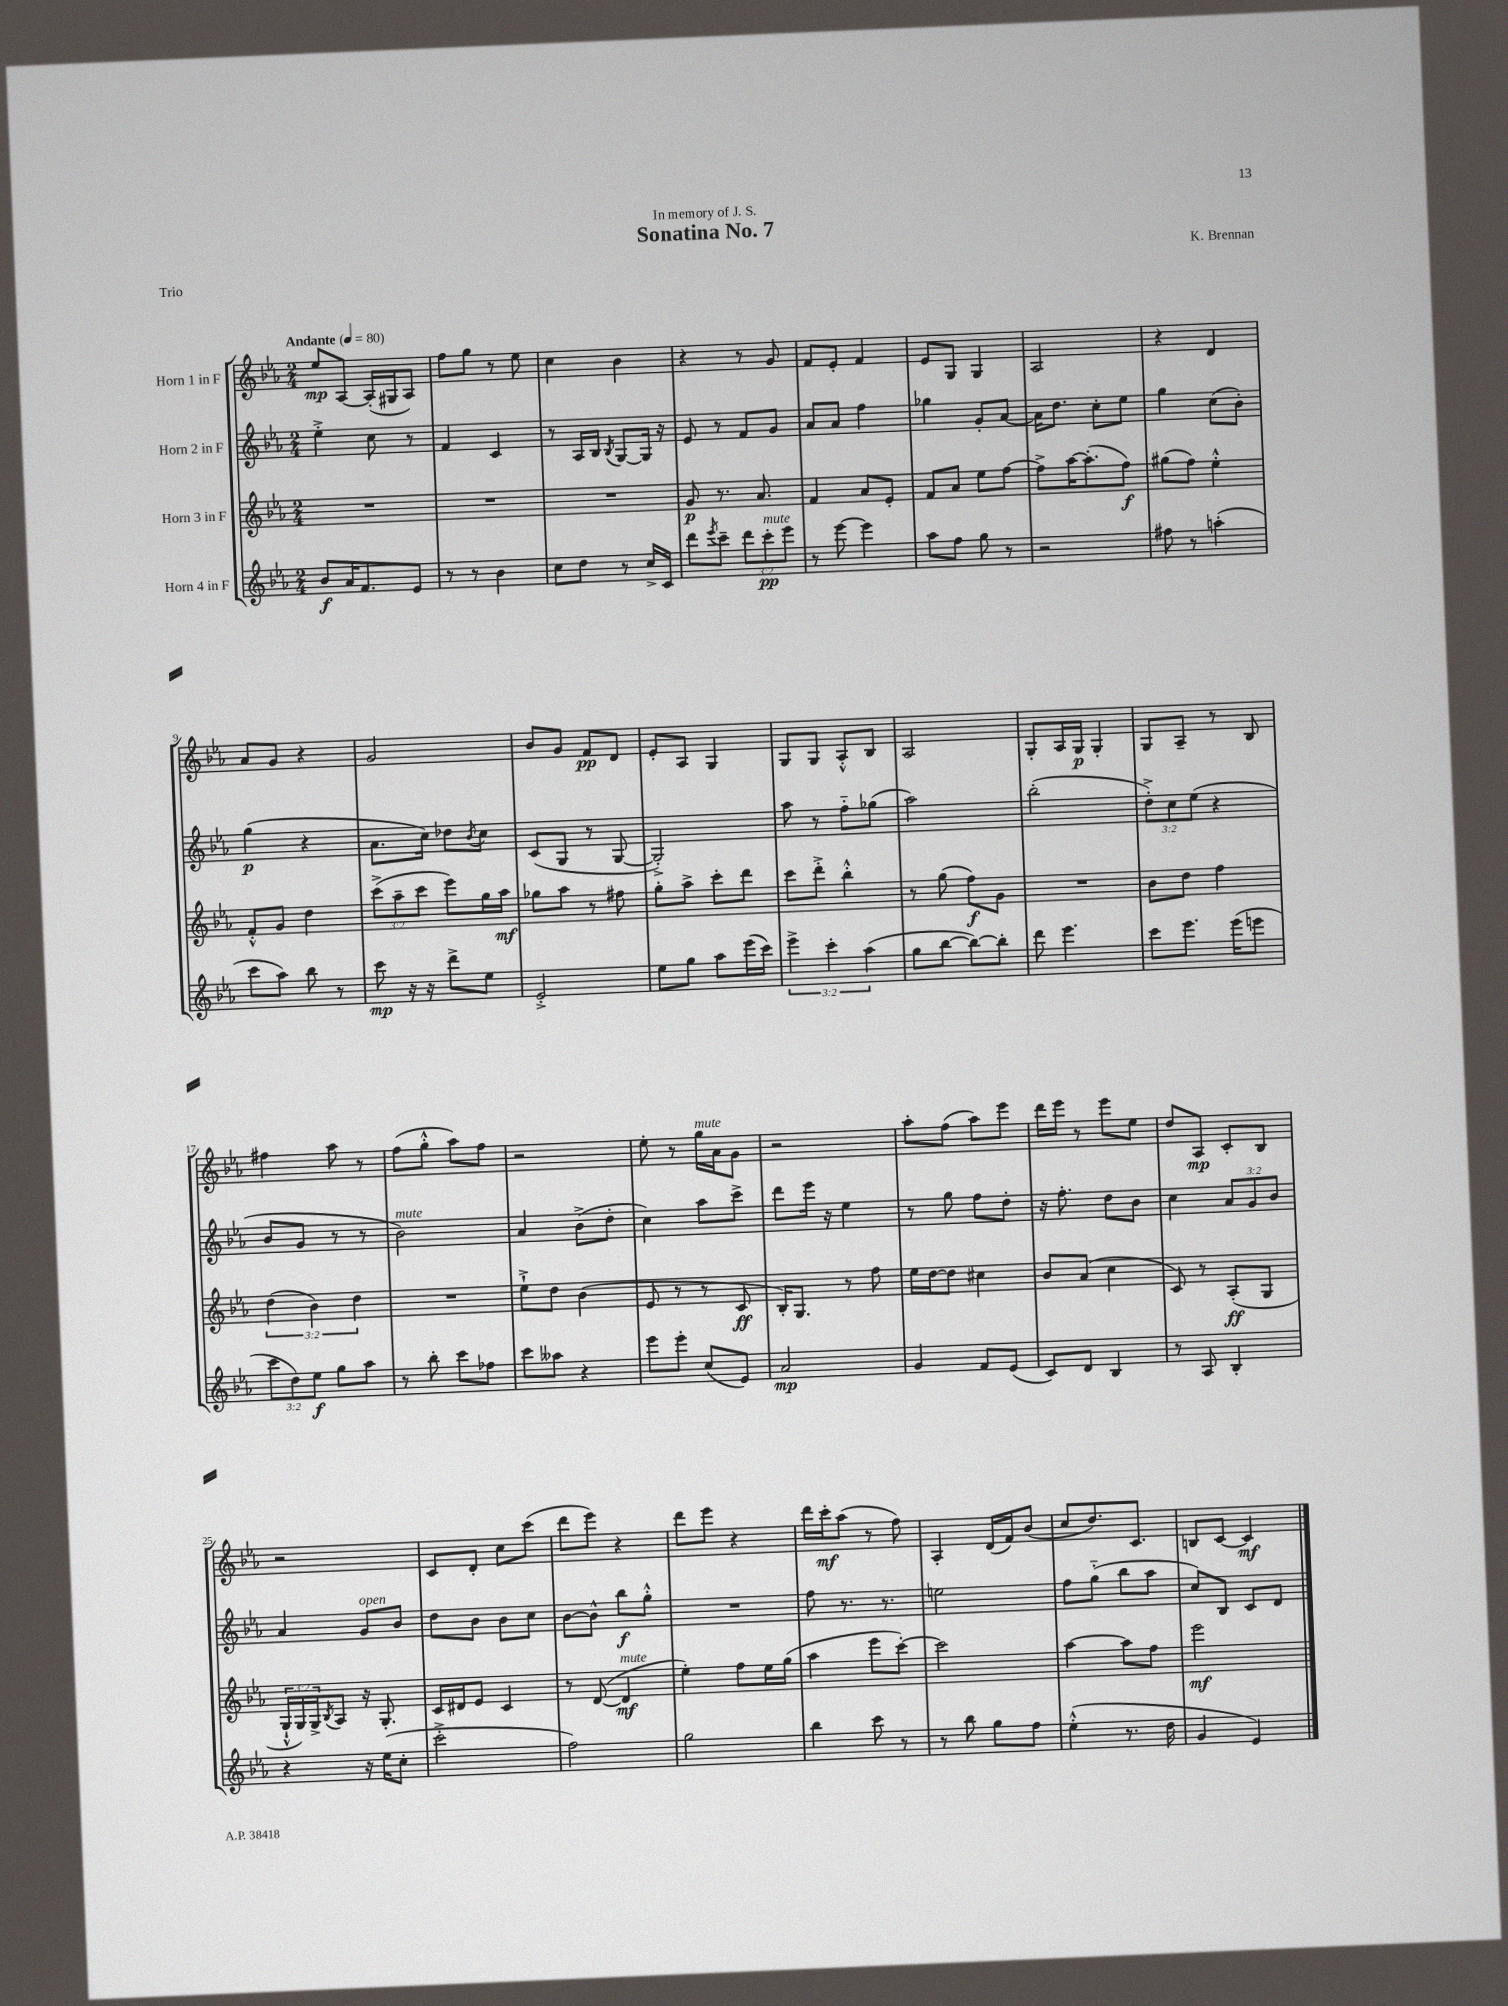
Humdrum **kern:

**kern	**dynam	**kern	**dynam	**kern	**dynam	**kern	**dynam
*part4	*part4	*part3	*part3	*part2	*part2	*part1	*part1
*staff4	*staff4	*staff3	*staff3	*staff2	*staff2	*staff1	*staff1
*I"Horn 4 in F	*	*I"Horn 3 in F	*	*I"Horn 2 in F	*	*I"Horn 1 in F	*
*clefG2	*	*clefG2	*	*clefG2	*	*clefG2	*
*k[b-e-a-]	*	*k[b-e-a-]	*	*k[b-e-a-]	*	*k[b-e-a-]	*
*M2/4	*	*M2/4	*	*M2/4	*	*M2/4	*
*MM80	*	*MM80	*	*MM80	*	*MM80	*
=1	=1	=1	=1	=1	=1	=1	=1
!	!	!	!	!	!	!LO:TX:a:B:t=Andante	!
8b-/L	f	2r	.	4ee-'^\	.	8ee-/L	mp
16a-/K	.	.	.	.	.	[8A-/J	.
8.f/	.	.	.	.	.	.	.
.	.	.	.	8cc\	.	(16A-'/LL]	.
.	.	.	.	.	.	16G#X/J	.
8e-/J	.	.	.	8r	.	8A-/J)	.
=2	=2	=2	=2	=2	=2	=2	=2
8r	.	2r	.	4f/	.	8ff\L	.
8r	.	.	.	.	.	8gg\J	.
4b-\	.	.	.	4c/	.	8r	.
.	.	.	.	.	.	8ee-\	.
=3	=3	=3	=3	=3	=3	=3	=3
8cc\L	.	2r	.	8r	.	4cc\	.
8dd\J	.	.	.	16A-/LL	.	.	.
.	.	.	.	16B-/JJ	.	.	.
.	.	.	.	8qB-/	.	.	.
8r	.	.	.	[8G/L	.	4b-\	.
16cc^/LL	.	.	.	16G/Jk]	.	.	.
16c/JJ	.	.	.	16r	.	.	.
=4	=4	=4	=4	=4	=4	=4	=4
8ddd\L	.	8g/	p	8e-/	.	4r	.
8qeee-/	.	.	.	.	.	.	.
8ccc~\J	.	8.r	.	8r	.	.	.
12ddd\L	.	.	.	8f/L	.	8r	.
.	.	8.a-/	.	.	.	.	.
!LO:TX:a:i:t=mute	!	!	!	!	!	!	!
12ccc'\	pp	.	.	.	.	.	.
.	.	.	.	8g/J	.	8g/	.
12eee-\J	.	.	.	.	.	.	.
=5	=5	=5	=5	=5	=5	=5	=5
8r	.	4f/	.	8a-/L	.	8f/L	.
[8eee-\	.	.	.	8a-/J	.	8e-'/J	.
4eee-\]	.	8a-/L	.	4ff\	.	4f/	.
.	.	8e-'/J	.	.	.	.	.
=6	=6	=6	=6	=6	=6	=6	=6
8aa-\L	.	8f/L	.	4gg-X\	.	8e-/L	.
8ff\J	.	8a-/J	.	.	.	8G/J	.
8gg\	.	8ee-\L	.	8g'/L	.	4G/	.
8r	.	[8ff\J	.	[8a-/J	.	.	.
=7	=7	=7	=7	=7	=7	=7	=7
2r	.	8ff^\L]	.	16a-\KL]	.	2A-/	.
.	.	.	.	8.dd\J	.	.	.
.	.	[16aa-\K	.	.	.	.	.
.	.	(8.aa-'\]	.	.	.	.	.
.	.	.	.	8cc'\L	.	.	.
.	.	8ff\J)	f	8ee-\J	.	.	.
=8	=8	=8	=8	=8	=8	=8	=8
8ff#X\	.	(8gg#X\L	.	4gg\	.	4r	.
8r	.	8ff\J)	.	.	.	.	.
(4aan'\	.	4ee-'^^\	.	(8cc\L	.	4d/	.
.	.	.	.	8b-'\J)	.	.	.
!!LO:LB:g=z
=9	=9	=9	=9	=9	=9	=9	=9
8ccc\L	.	8f'^^/L	.	(4gg\	p	8a-/L	.
8aa-\J)	.	8g/J	.	.	.	8g/J	.
8bb-\	.	4dd\	.	4r	.	4r	.
8r	.	.	.	.	.	.	.
=10	=10	=10	=10	=10	=10	=10	=10
8ccc\	mp	(12ccc^\L	.	8.a-\L	.	2g/	.
.	.	12aa-~\	.	.	.	.	.
16r	.	.	.	.	.	.	.
.	.	12ccc\J	.	.	.	.	.
16r	.	.	.	16cc\Jk)	.	.	.
8ddd^\L	.	8eee-\L)	.	8dd-X\L	.	.	.
.	.	.	.	8qb-/	.	.	.
8ee-\J	.	16gg\L	.	8cc\J	.	.	.
.	.	16aa-\JJ	mf	.	.	.	.
=11	=11	=11	=11	=11	=11	=11	=11
2e-'^/	.	8gg-X\L	.	(8c/L	.	8b-/L	.
.	.	8aa-\J	.	8G/J	.	8g/J	.
.	.	8r	.	8r	.	8f/L	pp
.	.	8ff#X\	.	[8G/	.	8d/J	.
=12	=12	=12	=12	=12	=12	=12	=12
8ee-\L	.	8gg'\L	.	2G'^/])	.	8e-'/L	.
8gg\J	.	8aa-^\J	.	.	.	8A-/J	.
8aa-\L	.	8ccc'\L	.	.	.	4G/	.
(16eee-\L	.	8ddd\J	.	.	.	.	.
16ccc\JJ)	.	.	.	.	.	.	.
=13	=13	=13	=13	=13	=13	=13	=13
6eee-^\	.	8ccc\L	.	8aa-\	.	8G/L	.
.	.	8ddd'^\J	.	8r	.	8G/J	.
6ccc'\	.	.	.	.	.	.	.
.	.	4bb-'^^\	.	8ff\L	.	8A-'^^/L	.
(6aa-\	.	.	.	.	.	.	.
.	.	.	.	(8gg-X\J	.	8B-/J	.
=14	=14	=14	=14	=14	=14	=14	=14
8gg\L	.	8r	.	2aa-\)	.	2A-/	.
[8bb-\J	.	(8gg\	.	.	.	.	.
8bb-\L_)	.	8ff\L)	f	.	.	.	.
8bb-'\J]	.	8g\J	.	.	.	.	.
=15	=15	=15	=15	=15	=15	=15	=15
8ddd\	.	2r	.	(2bb-'\	.	8G'/L	.
4.eee-\	.	.	.	.	.	16A-/L	.
.	.	.	.	.	.	16G/JJ	p
.	.	.	.	.	.	4G'/	.
=16	=16	=16	=16	=16	=16	=16	=16
8ccc\L	.	8b-\L	.	12dd'^\L)	.	8G/L	.
.	.	.	.	12cc\	.	.	.
8.eee-\J	.	8dd\J	.	.	.	8A-~/J	.
.	.	.	.	(12ee-\J	.	.	.
.	.	4ff\	.	4r	.	8r	.
(16eee-\KL	.	.	.	.	.	.	.
8eeen\J	.	.	.	.	.	8B-/	.
!!LO:LB:g=z
=17	=17	=17	=17	=17	=17	=17	=17
12ccc\L	.	(6dd\	.	8b-/L	.	4ff#X\	.
12dd\)	.	.	.	.	.	.	.
.	.	.	.	8g/J	.	.	.
12ee-\J	f	6b-\)	.	.	.	.	.
8gg\L	.	.	.	8r	.	8aa-\	.
.	.	6dd\	.	.	.	.	.
8aa-\J	.	.	.	8r	.	8r	.
=18	=18	=18	=18	=18	=18	=18	=18
!	!	!	!	!LO:TX:a:i:t=mute	!	!	!
8r	.	2r	.	2b-\)	.	(8ff\L	.
8bb-'\	.	.	.	.	.	8gg'^^\J	.
8ccc\L	.	.	.	.	.	8aa-\L)	.
8ff-X\J	.	.	.	.	.	8ff\J	.
=19	=19	=19	=19	=19	=19	=19	=19
8ccc\L	.	8ee-`^\L	.	4a-/	.	2r	.
8aa--X\J	.	8dd\J	.	.	.	.	.
4r	.	(4b-\	.	(8b-^\L	.	.	.
.	.	.	.	8dd'\J	.	.	.
=20	=20	=20	=20	=20	=20	=20	=20
8eee-\L	.	8e-/	.	4cc\)	.	8ee-'\	.
8eee-'\J	.	8r	.	.	.	8r	.
!	!	!	!	!	!	!LO:TX:a:i:t=mute	!
(8cc/L	.	8r	.	8aa-\L	.	16gg\LL	.
.	.	.	.	.	.	16a-\J	.
8e-/J)	.	8c/	ff	8ccc^\J	.	8g\J	.
=21	=21	=21	=21	=21	=21	=21	=21
2a-/	mp	16B-'/KL)	.	8ddd\L	.	2r	.
.	.	8.G/J	.	.	.	.	.
.	.	.	.	16eee-\Jk	.	.	.
.	.	.	.	16r	.	.	.
.	.	8r	.	4ee-\	.	.	.
.	.	8ff\	.	.	.	.	.
=22	=22	=22	=22	=22	=22	=22	=22
4g/	.	16ee-\LL	.	8r	.	8aa-'\L	.
.	.	[16dd\J	.	.	.	.	.
.	.	8dd\J]	.	8gg\	.	(8ff\J	.
8f/L	.	4cc#X\	.	8ff\L	.	8aa-\L)	.
(8e-/J	.	.	.	8dd'\J	.	8eee-\J	.
=23	=23	=23	=23	=23	=23	=23	=23
8c/L)	.	8b-/L	.	16r	.	16ddd\LL	.
.	.	.	.	8.ff'\	.	16eee-\JJ	.
8d/J	.	(8a-/J	.	.	.	8r	.
4B-/	.	4cc\	.	8dd\L	.	8eee-\L	.
.	.	.	.	8b-\J	.	8ee-\J	.
=24	=24	=24	=24	=24	=24	=24	=24
8r	.	8c/)	.	4cc\	.	8dd/L	.
8A-/	.	8r	.	.	.	8A-/J	mp
4B-'/	.	(8A-'/L	ff	12a-/L	.	8c'/L	.
.	.	.	.	12g/	.	.	.
.	.	8G/J	.	.	.	8B-/J	.
.	.	.	.	12b-/J	.	.	.
!!LO:LB:g=z
=25	=25	=25	=25	=25	=25	=25	=25
4r	.	24G`^^/LL	.	4a-/	.	2r	.
.	.	24G/)	.	.	.	.	.
.	.	24G^/J	.	.	.	.	.
.	.	8qB-/	.	.	.	.	.
.	.	8A-/J	.	.	.	.	.
!	!	!	!	!LO:TX:a:i:t=open	!	!	!
16r	.	16r	.	8g/L	.	.	.
(16ee-\KL	.	8.G'/	.	.	.	.	.
8cc'\J	.	.	.	8b-/J	.	.	.
=26	=26	=26	=26	=26	=26	=26	=26
2ccc'^\	.	16c/LL	.	8dd\L	.	8c/L	.
.	.	16d#X/J	.	.	.	.	.
.	.	8e-/J	.	8b-\J	.	8d'/J	.
.	.	4c/	.	8b-\L	.	8cc\L	.
.	.	.	.	8cc\J	.	(8ccc\J	.
=27	=27	=27	=27	=27	=27	=27	=27
2ff\)	.	8r	.	[8b-\L	.	8ddd\L	.
.	.	([8d/	.	8b-^^\J]	.	8eee-\J)	.
!	!	!LO:TX:a:i:t=mute	!	!	!	!	!
.	.	4d/]	mf	8bb-\L	f	4r	.
.	.	.	.	8gg'^^\J	.	.	.
=28	=28	=28	=28	=28	=28	=28	=28
2gg\	.	4ee-'\)	.	2r	.	8ddd\L	.
.	.	.	.	.	.	8eee-\J	.
.	.	8ff\L	.	.	.	4r	.
.	.	16ee-\L	.	.	.	.	.
.	.	(16gg\JJ	.	.	.	.	.
=29	=29	=29	=29	=29	=29	=29	=29
4bb-\	.	4aa-\	.	8ff\	.	16ddd\LL	.
.	.	.	.	.	.	16ccc'\J	mf
.	.	.	.	8.r	.	(8aa-\J	.
8ccc\	.	8eee-\L	.	.	.	8r	.
.	.	.	.	8.r	.	.	.
8r	.	[8ccc'\J)	.	.	.	8ff\)	.
=30	=30	=30	=30	=30	=30	=30	=30
8r	.	2ccc\]	.	2een\	.	4A-'/	.
8bb-\	.	.	.	.	.	.	.
8gg\L	.	.	.	.	.	(16d/LL	.
.	.	.	.	.	.	16f/J)	.
8ff\J	.	.	.	.	.	(8b-/J	.
=31	=31	=31	=31	=31	=31	=31	=31
(4ee-'^^\	.	[4aa-\	.	8ff\L	.	8cc/L	.
.	.	.	.	(8gg\J	.	8.dd/)	.
8.r	.	8aa-\L]	.	8bb-\L	.	.	.
.	.	.	.	.	.	8.c/J	.
.	.	8ff\J	.	8aa-\J	.	.	.
16dd\	.	.	.	.	.	.	.
=32	=32	=32	=32	=32	=32	=32	=32
4g/	.	2eee-\	mf	8cc/L)	.	8Bn/L	.
.	.	.	.	8B-/J	.	[8c/J	.
4e-/)	.	.	.	8c/L	.	4c/]	mf
.	.	.	.	8d/J	.	.	.
==	==	==	==	==	==	==	==
*-	*-	*-	*-	*-	*-	*-	*-
